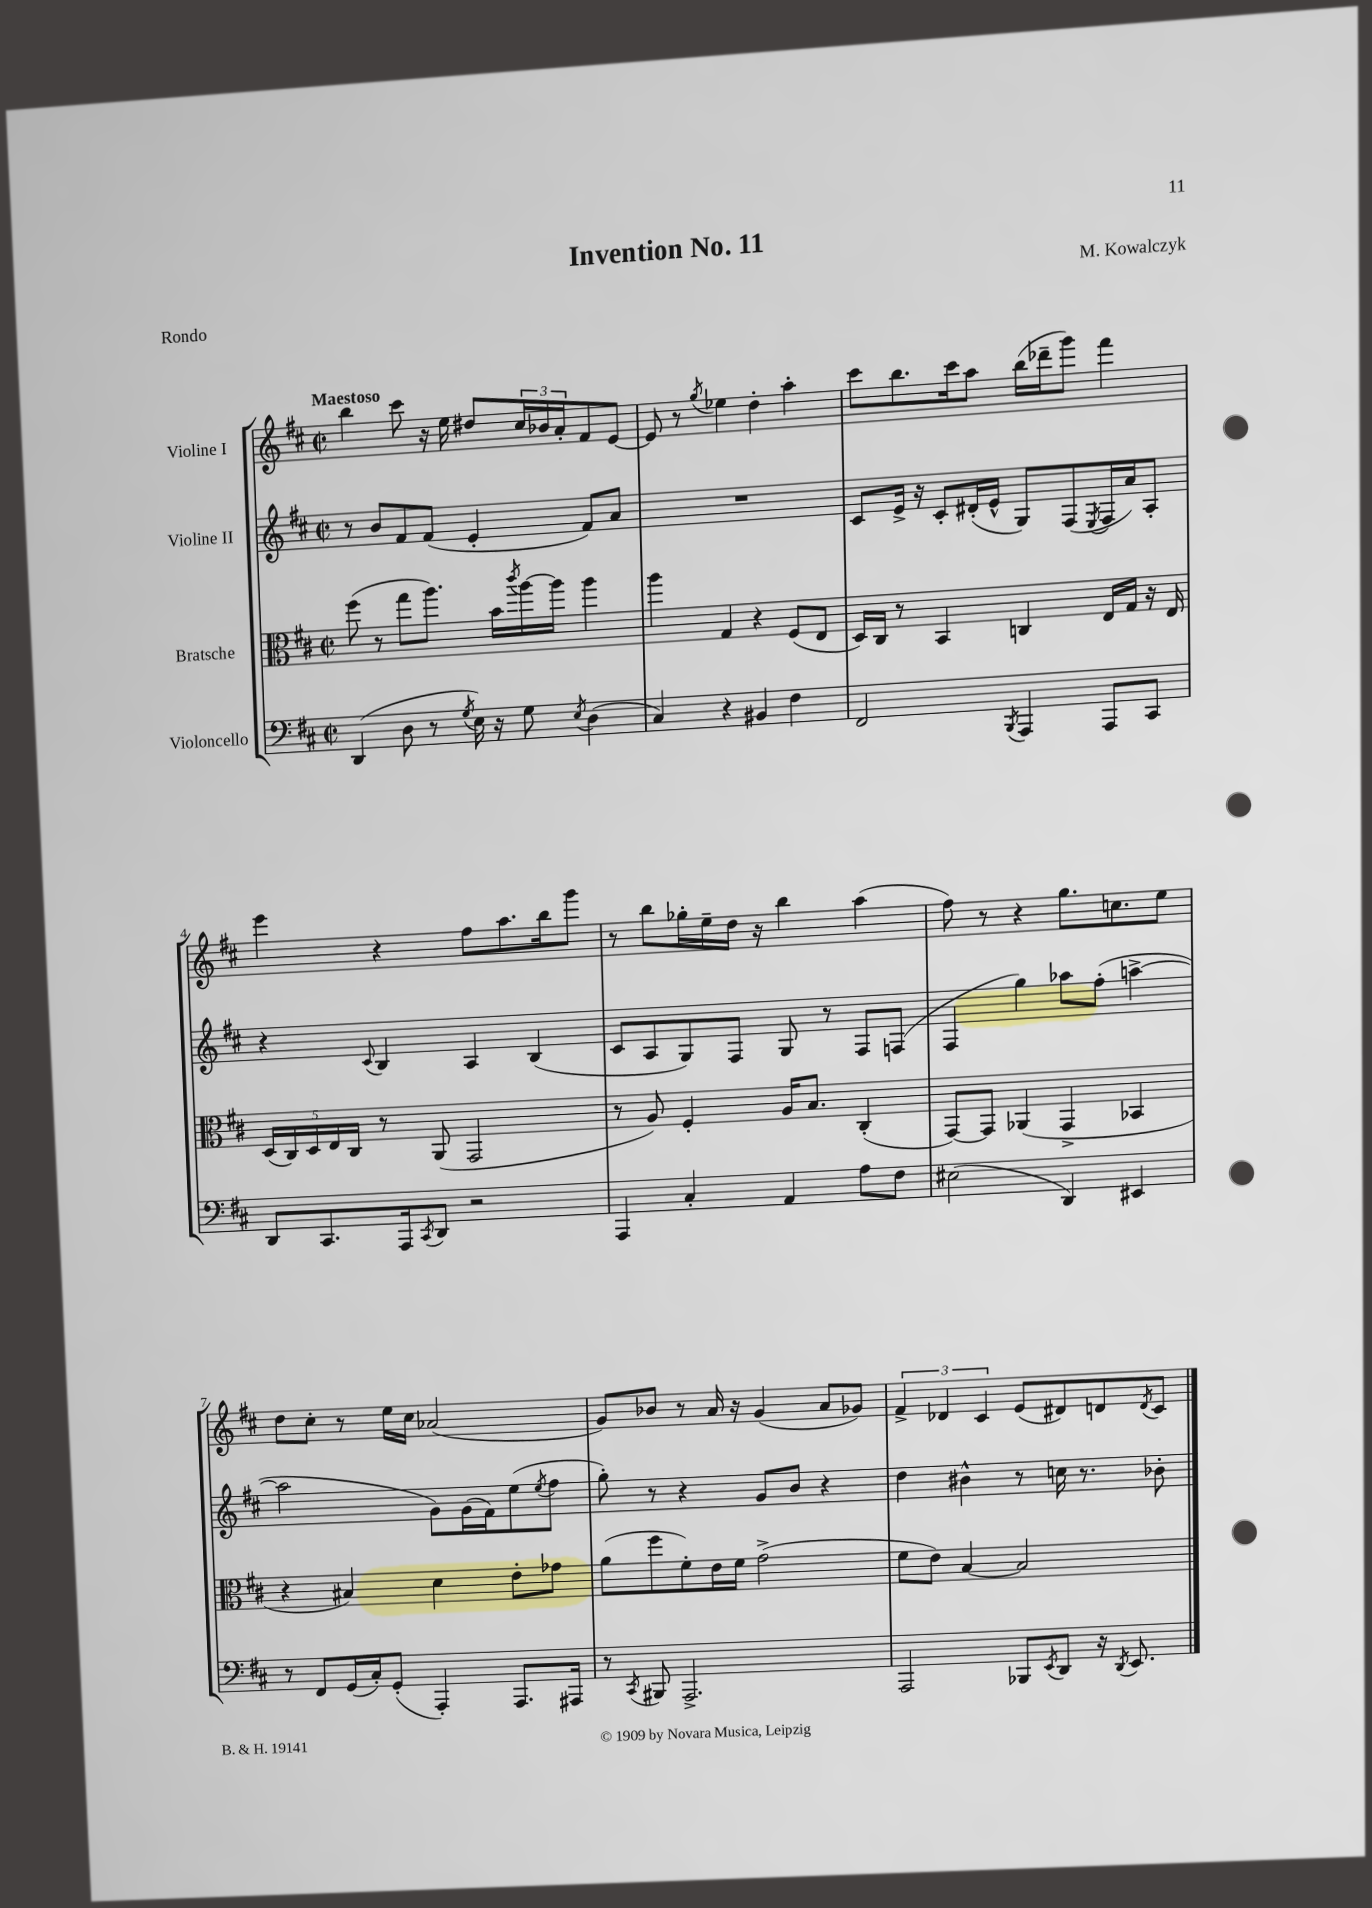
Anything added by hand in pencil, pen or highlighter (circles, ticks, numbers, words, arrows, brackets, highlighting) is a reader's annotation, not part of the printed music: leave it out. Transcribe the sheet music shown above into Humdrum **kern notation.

**kern	**kern	**kern	**kern
*part4	*part3	*part2	*part1
*staff4	*staff3	*staff2	*staff1
*I"Violoncello	*I"Bratsche	*I"Violine II	*I"Violine I
*clefF4	*clefC3	*clefG2	*clefG2
*k[f#c#]	*k[f#c#]	*k[f#c#]	*k[f#c#]
*M2/2	*M2/2	*M2/2	*M2/2
*met(c|)	*met(c|)	*met(c|)	*met(c|)
=1	=1	=1	=1
!	!	!	!LO:TX:a:B:t=Maestoso
(4DD/	(8ff#\	8r	4bb\
.	8r	8b/L	.
8D\	8gg\L	8f#/	8ccc#\
8r	8.aa\J)	(8f#/J	16r
.	.	.	16ee\
8qG/	.	.	.
16E\)	.	4e'/	8dd#X/L
16r	16b\LL	.	.
.	8qccc#/	.	.
8G\	[16aa\	.	24cc#/L
.	.	.	24b-X/
.	16aa\JJ]	.	.
.	.	.	24a'/J
8qE/	.	.	.
(4D\	4aa\	8f#/L)	8f#/
.	.	8a/J	[8e/J
=2	=2	=2	=2
4C#/)	4aa\	1r	8e/]
.	.	.	8r
.	.	.	8qgg/
4r	4G/	.	4ee-X\
4BB#X/	4r	.	4dd'\
4F#\	(8F#/L	.	4aa'\
.	8E/J	.	.
=3	=3	=3	=3
2FF#/	16D/LL)	8c#/L	8ccc#\L
.	16C#/JJ	.	.
.	8r	16e^/Jk	8.bb\
.	.	16r	.
.	4BB/	8c#'/L	.
.	.	.	16ccc#\k
.	.	(16d#X'/L	8aa\J
.	.	16e^^/JJ	.
8qBBB/	.	.	.
4AAA/	4Cn/	8G/L)	(16bb\LL
.	.	.	16ddd-X~\J
.	.	(8F#/	8ggg\J)
.	.	8qE/	.
8AAA/L	16E/LL	16F#/L	4fff#\
.	16G/JJ	16a/J)	.
8CC#/J	16r	8A'/J	.
.	16E/	.	.
!!LO:LB:g=z
=4	=4	=4	=4
8DD/L	(20D/LL	4r	4eee\
.	20C#/)	.	.
.	20D/	.	.
8.CC#/	.	.	.
.	20E/	.	.
.	20C#/JJ	.	.
.	.	8qqc#/	.
.	8r	4B/	4r
16AAA/k	.	.	.
8qCC#/	.	.	.
8DD/J	(8AA/	.	.
2r	2GG/	4A/	8ff#\L
.	.	.	8.aa\
.	.	(4B/	.
.	.	.	16bb\k
.	.	.	8ggg\J
=5	=5	=5	=5
4AAA/	8r	8c#/L	8r
.	8A/)	8A/	8bb\L
4C#'/	4F#'/	8G/)	16gg-X'\L
.	.	.	16ee~\
.	.	8F#/J	16dd\JJ
.	.	.	16r
4AA/	16A/KL	8G/	4bb\
.	8.B/J	.	.
.	.	8r	.
8A\L	(4C#'/	8F#/L	(4aa\
8F#\J	.	(8Fn/J	.
=6	=6	=6	=6
(2E#X\	[8GG/L)	4F#/	8ff#\)
.	8GG/J]	.	8r
.	(4AA-X/	4gg\)	4r
4DD/)	4GG^/	8aa-X\L	8.gg\L
.	.	(8ff#'\J	.
.	.	.	8.ccn\
4EE#X/	4BB-X/	[4aan^\	.
.	.	.	8ee\J
!!LO:LB:g=z
=7	=7	=7	=7
8r	4r	2aa\]	8dd\L
8FF#/L	.	.	8cc#'\J
(16GG/L	4B#X/)	.	8r
16C#'/J)	.	.	.
(8GG'/J	.	.	16ee\LL
.	.	.	16cc#\JJ
4AAA'/)	4d\	8g\L)	(2a-X/
.	.	(16g\L	.
.	.	16f#\J)	.
8.AAA/L	8e'\L	(8ee\	.
.	.	8qee/	.
.	8g-X\J	8ff#\J	.
16AAA#X/Jk	.	.	.
=8	=8	=8	=8
8r	(8a\L	8gg'\)	8g/L)
8qCC#/	.	.	.
8BBB#X/	8ff#\	8r	8b-X/J
2.AAA^/	8f#'\)	4r	8r
.	16e\L	.	16a/
.	16f#\JJ	.	16r
.	(2g^\	8g/L	(4g/
.	.	8b/J	.
.	.	4r	8a/L
.	.	.	8g-X/J)
=9	=9	=9	=9
2AAA/	8f#\L	4dd\	6f#^/
.	8e\J)	.	.
.	.	.	6d-X/
.	[4B/	4b#X^^\	.
.	.	.	6c#/
8BBB-X/L	2B/]	8r	(8e/L
8qEE/	.	.	.
8DD/J	.	16ccn\	8d#X/)
.	.	8.r	.
16r	.	.	8dn/
8qDD/	.	.	.
8.EE/	.	.	.
.	.	.	8qd/
.	.	8b-X'\	8c#/J
==	==	==	==
*-	*-	*-	*-
